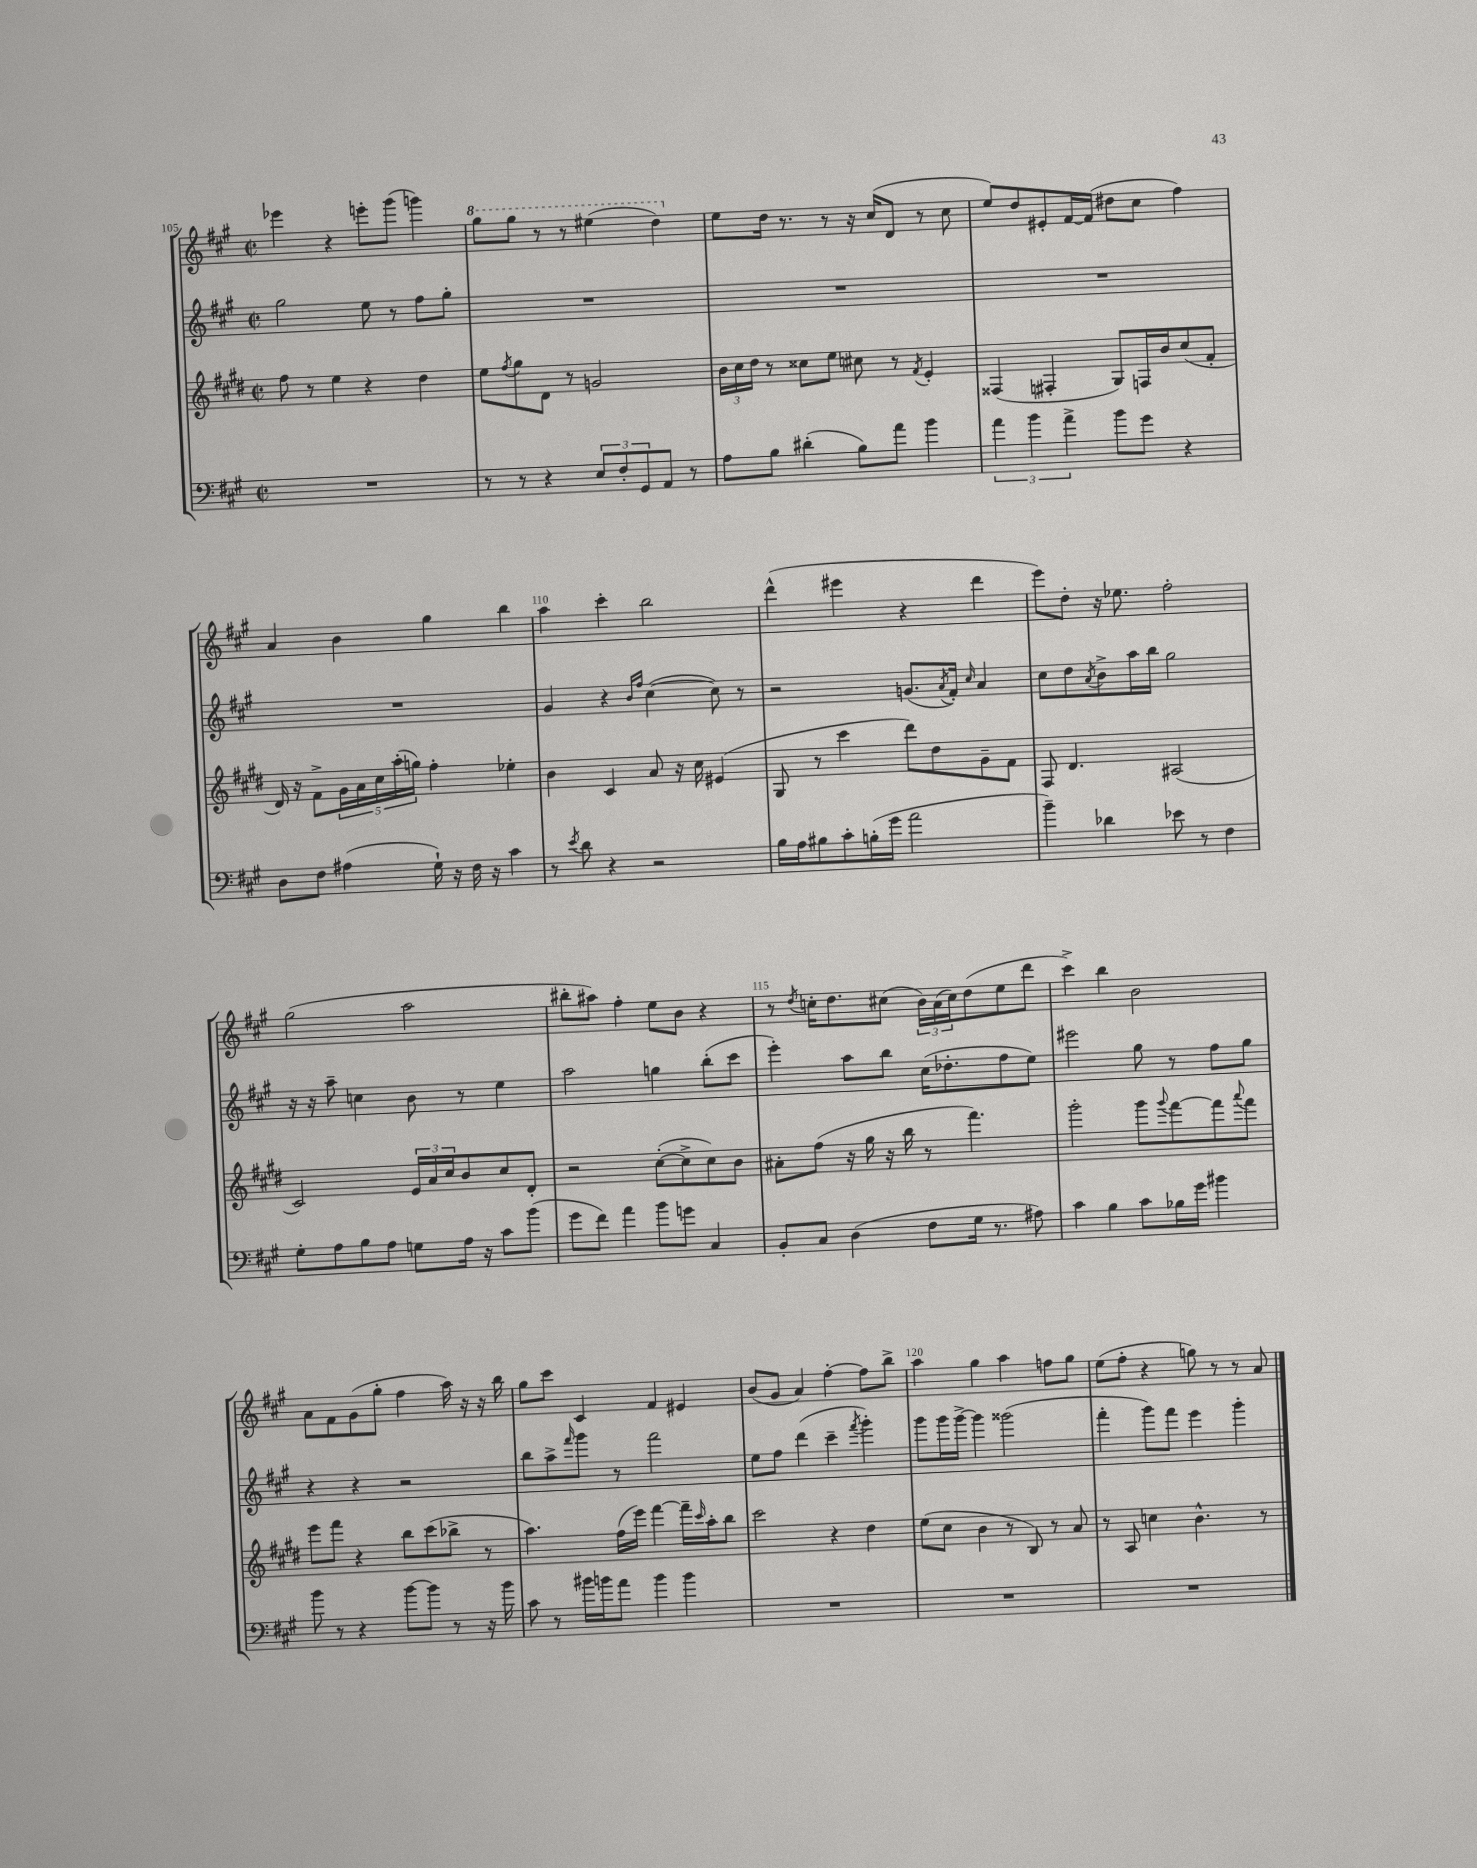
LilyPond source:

<<
\new StaffGroup <<
\new Staff = "s0" {
    \clef treble \key a \major \defaultTimeSignature \time 2/2
    ees'''4 r4 e'''8-. gis'''8( g'''4) |
    \ottava #1 gis'''8 gis'''8 r8 r8 eis'''4( d'''4) \ottava #0 |
    e''8 d''16 r8. r8 r16 cis''16( d'8 r8 cis''8 |
    e''8) d''8 eis'8-. fis'16~ fis'16( dis''8 cis''8 fis''4) |
    a'4 b'4 gis''4 b''4 |
    a''4 cis'''4-. b''2 |
    d'''4-^( eis'''4 r4 d'''4 |
    e'''8) d''8-. r16 ees''8. fis''2-. |
    gis''2( a''2 |
    bis''8-. ais''8) fis''4-. e''8 b'8 r4 |
    r8 \acciaccatura { d''8 } c''16-. d''8. cis''8( \tuplet 3/2 { b'16) a'16( cis''16) } d''8( e''8 d'''8 |
    cis'''4->) b''4 b'2 |
    a'8 fis'8 gis'8( gis''8-. fis''4 a''16) r16 r16 b''16 |
    gis''8 cis'''8 cis'4 fis'4 eis'4 |
    b'8( gis'8 a'4) fis''4~-. fis''8 b''8-> |
    a''4 gis''4 a''4 f''8 gis''8 |
    e''8( fis''8-. r4 g''8) r8 r8 a'8 \bar "|." |
}
\new Staff = "s1" {
    \clef treble \key a \major \defaultTimeSignature \time 2/2
    gis''2 e''8 r8 fis''8 gis''8-. |
    R1 |
    R1 |
    R1 |
    R1 |
    gis'4 r4 \grace { b'16 fis''16 } cis''4~( cis''8) r8 |
    r2 g'8.( \acciaccatura { a'8 } fis'16-.) \grace { cis''16 } a'4 |
    cis''8 d''8 \acciaccatura { a'8 } b'8-> a''16 b''16 gis''2 |
    r16 r16 a''8-- c''4 b'8 r8 e''4 |
    a''2 g''4 b''8-.( cis'''8 |
    e'''4-.) a''8 b''8 cis''16( des''8.-. fis''8 e''8) |
    eis'''2 gis''8 r8 fis''8 gis''8 |
    r4 r4 r2 |
    b''8 a''8-> \grace { fis'''16 } gis'''8 r8 fis'''2 |
    e''8 fis''8 d'''4( cis'''4-- \acciaccatura { fis'''8 } gis'''4-.) |
    gis'''8 gis'''16 gis'''16~-> gis'''4 gisis'''2( |
    fis'''4-. gis'''8) fis'''8 e'''4 gis'''4-. \bar "|." |
}
\new Staff = "s2" {
    \clef treble \key e \major \defaultTimeSignature \time 2/2
    fis''8 r8 e''4 r4 dis''4 |
    e''8 \acciaccatura { fis''8 } gis''8 dis'8 r8 g'2 |
    \tuplet 3/2 { b'16 cis''16 dis''16 } r8 cisis''8 e''8 cis''8 r8 \acciaccatura { fis'8 } e'4-. |
    fisis4( fis4-. gis8) f16 b'16 cis''8( fis'8-. |
    dis'16) r16 fis'8-> \tuplet 5/4 { gis'16 a'16 cis''16 a''16-.( g''16) } fis''4-. ees''4-. |
    b'4 cis'4 a'8 r16 cis''16 eis'4( |
    gis8 r8 cis'''4 dis'''8) dis''8 gis'8-- fis'8 |
    fis8 dis'4. ais2( |
    cis'2) \tuplet 3/2 { e'16 a'16 cis''16 } b'8 cis''8 dis'8-. |
    r2 cis''8~-.( cis''8-> cis''8) b'8 |
    ais'8-. fis''8( r16 gis''16 r16 b''16 r8 fis'''4.) |
    gis'''2-. gis'''8 \appoggiatura { gis'''8 } fis'''8~ fis'''8 \appoggiatura { a'''8 } fis'''8 |
    e'''8 fis'''8 r4 b''8 cis'''8( bes''8-> r8 |
    a''4.) fis''16( e'''16) fis'''4~ fis'''16-- \grace { cis'''16 } a''16-. b''8 |
    cis'''2 r4 dis''4 |
    e''8( cis''8 b'4 r8 b8) r8 a'8 |
    r8 a8 c''4 b'4.-^ r8 \bar "|." |
}
\new Staff = "s3" {
    \clef bass \key a \major \defaultTimeSignature \time 2/2
    R1 |
    r8 r8 r4 \tuplet 3/2 { e8 fis8-. gis,8 } a,8 r8 |
    a8 b8 dis'4-.( b8) a'8 b'4 |
    \tuplet 3/2 { a'4 b'4 a'4-> } b'8 gis'8 r4 |
    d8 fis8 ais4( gis16-!) r16 fis16 r16 cis'4 |
    r8 \acciaccatura { e'8 } d'8 r4 r2 |
    b16 a16 bis8 cis'8-. b16-.( gis'16 a'2 |
    b'4--) des'4 ees'8 r8 fis4 |
    gis8-. a8 b8 a8 g8 a16 r16 cis'8 b'8( |
    gis'8 fis'8) a'4 b'8 g'8 cis4 |
    b,8-. cis8 d4( fis8 gis16 r8. ais8) |
    cis'4 b4 cis'8 bes16 gis'16 bis'4 |
    b'8 r8 r4 b'8~ b'8 r8 r16 b'16 |
    cis'8 r8 bis'16 b'16 a'8 b'4 b'4 |
    R1 |
    R1 |
    R1 \bar "|." |
}
>>
>>
\layout { \context { \Score currentBarNumber = #105 \override BarNumber.break-visibility = ##(#f #t #t) barNumberVisibility = #(every-nth-bar-number-visible 5) } }
